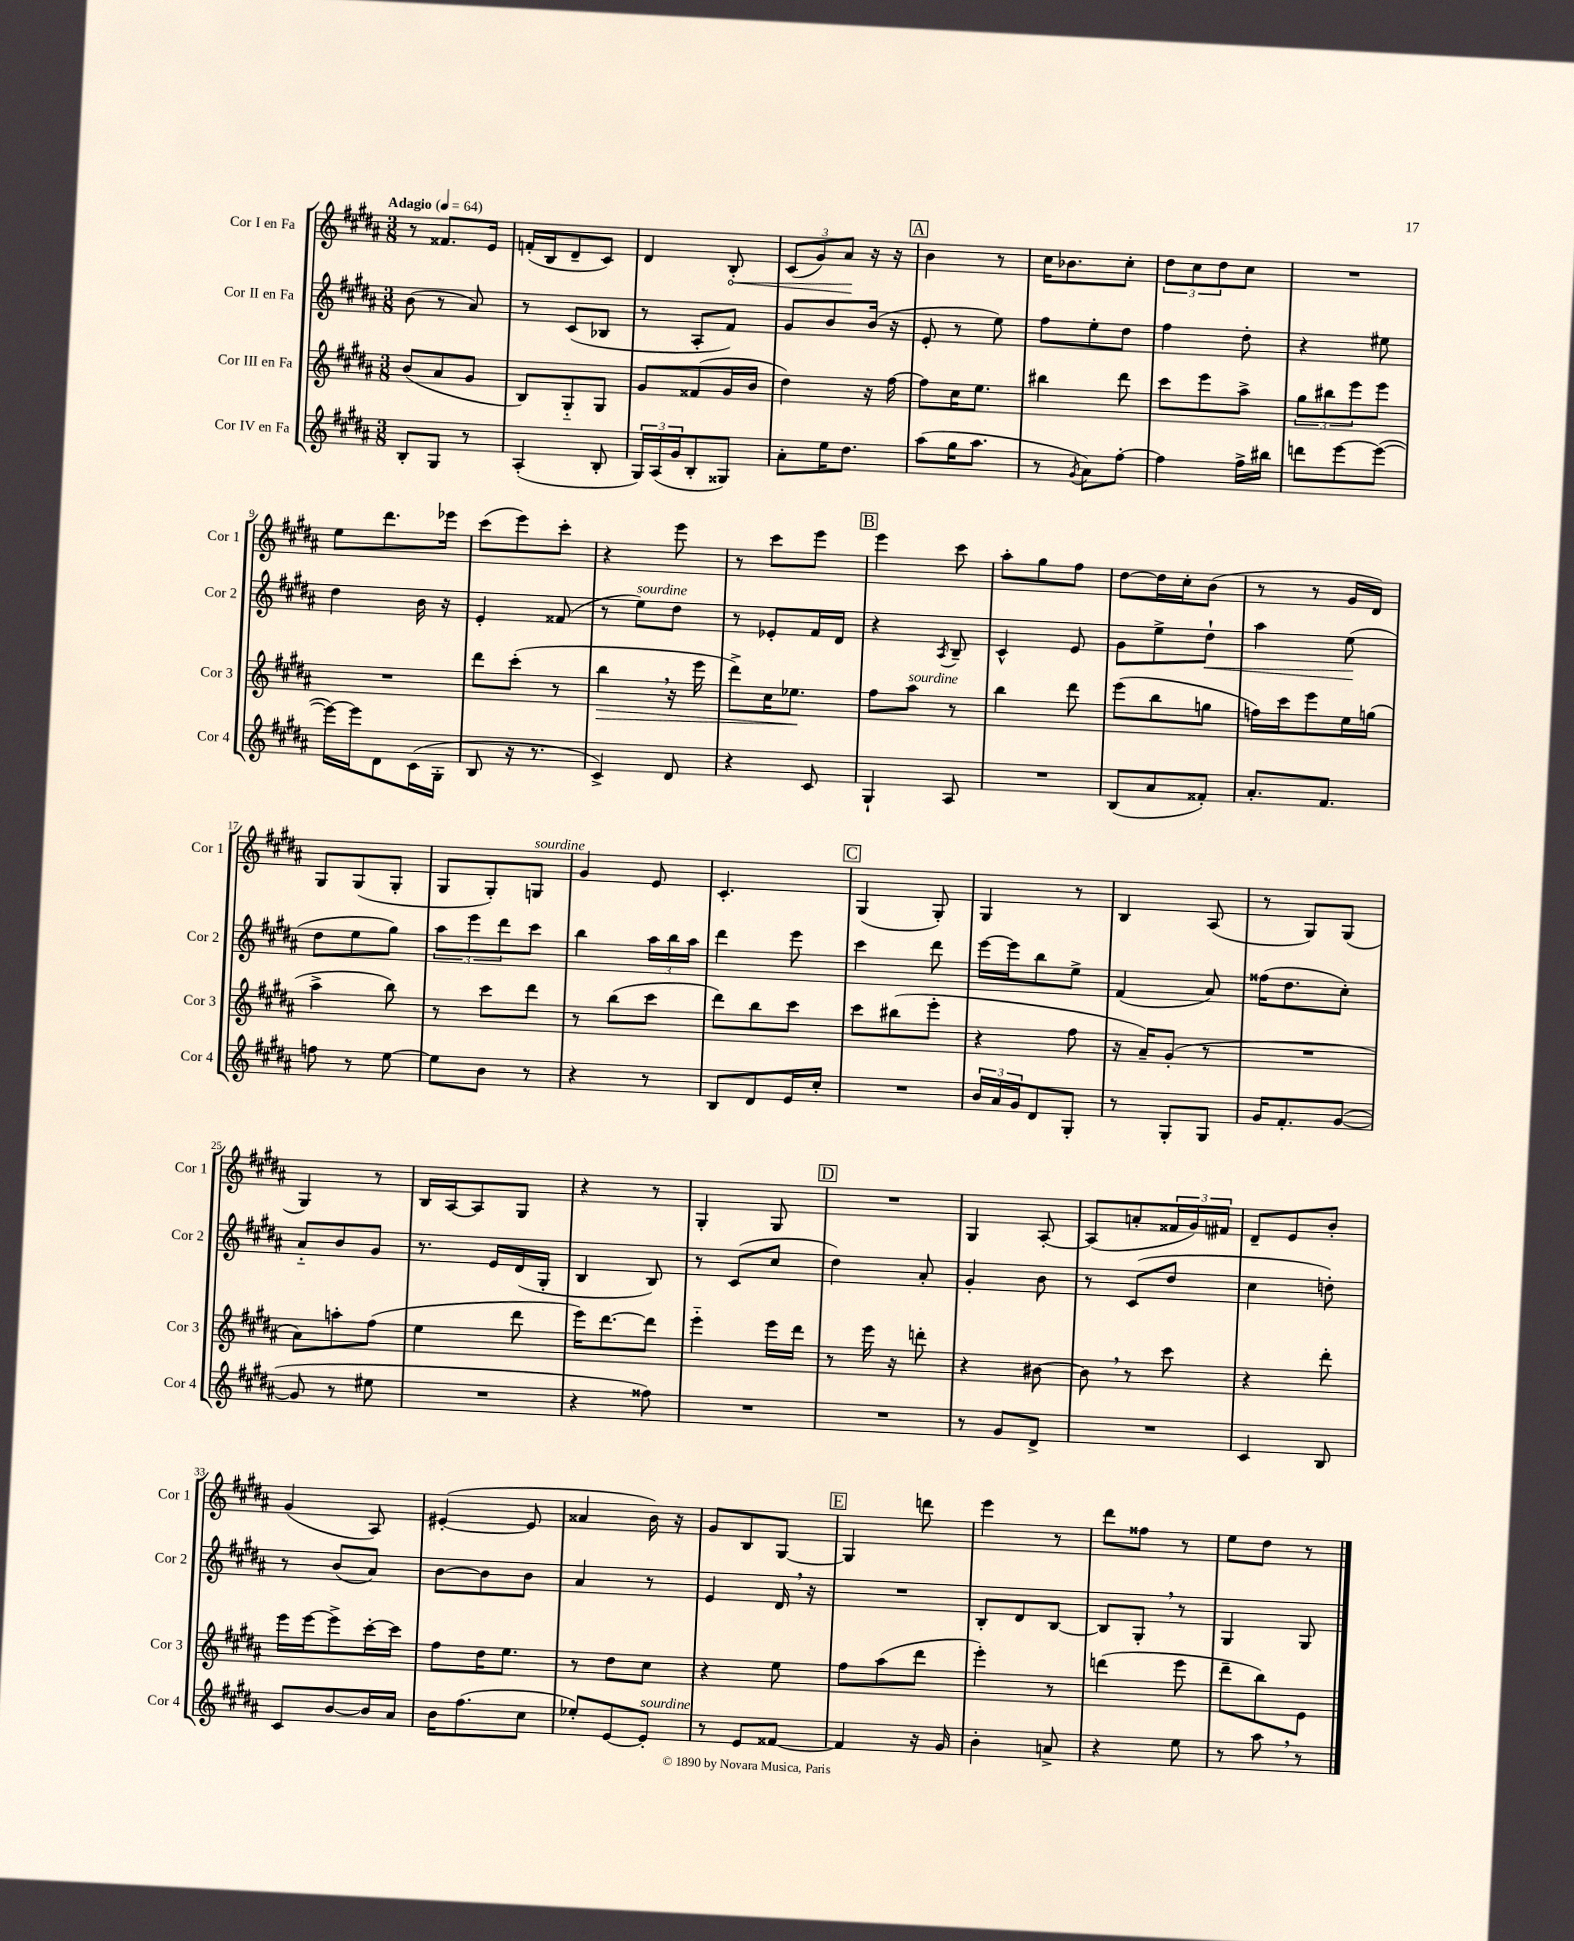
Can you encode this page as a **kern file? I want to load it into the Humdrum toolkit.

**kern	**kern	**dynam	**kern	**dynam	**kern	**dynam
*part4	*part3	*part3	*part2	*part2	*part1	*part1
*staff4	*staff3	*staff3	*staff2	*staff2	*staff1	*staff1
*I"Cor IV en Fa	*I"Cor III en Fa	*	*I"Cor II en Fa	*	*I"Cor I en Fa	*
*I'Cor 4	*I'Cor 3	*	*I'Cor 2	*	*I'Cor 1	*
*clefG2	*clefG2	*	*clefG2	*	*clefG2	*
*k[f#c#g#d#a#]	*k[f#c#g#d#a#]	*	*k[f#c#g#d#a#]	*	*k[f#c#g#d#a#]	*
*M3/8	*M3/8	*	*M3/8	*	*M3/8	*
*MM64	*MM64	*	*MM64	*	*MM64	*
=1	=1	=1	=1	=1	=1	=1
!	!	!	!	!	!LO:TX:a:B:t=Adagio	!
8B'/L	(8b/L	.	(8b\	.	8r	.
8G#/J	8a#/	.	8r	.	8.f##X/L	.
8r	8g#/J	.	8a#/)	.	.	.
.	.	.	.	.	16e/Jk	.
=2	=2	=2	=2	=2	=2	=2
(4A#'/	8B/L)	.	8r	.	(16fn'/LL	.
.	.	.	.	.	16B/J	.
.	8G#/	.	(8c#/L	.	8d#~/	.
8B'/	8G#/J	.	8B-X/J	.	8c#/J)	.
=3	=3	=3	=3	=3	=3	=3
24G#/LL)	8g#/L	.	8r	.	4d#/	.
(24A#/	.	.	.	.	.	.
24g#/J	.	.	.	.	.	.
8B'/	(8f##X/	.	8A#'/L	.	.	.
!	!	!	!	!	!	!LO:HP:b
8G##X/J)	16g#/L	.	8f#/J)	.	8B'/	<
.	16b/JJ	.	.	.	.	.
=4	=4	=4	=4	=4	=4	=4
8a#'\L	4dd#\)	.	8g#/L	.	(12c#/L	.
.	.	.	.	.	12g#/)	.
16ee\K	.	.	8b/	.	.	.
.	.	.	.	.	12a#/J	.
8.dd#\J	.	.	.	.	.	.
.	16r	.	(16b/Jk	.	16r	[
.	[16ff#\	.	16r	.	16r	.
!!LO:REH:place=s1:t=A
=5	=5	=5	=5	=5	=5	=5
(8aa#\L	8ff#\L]	.	8e'/	.	4b\	.
16gg#\K	16cc#\K	.	8r	.	.	.
8.aa#\J	8.ee\J	.	.	.	.	.
.	.	.	8ee\)	.	8r	.
=6	=6	=6	=6	=6	=6	=6
8r	4bb#X\	.	8ff#\L	.	16cc#\KL	.
.	.	.	.	.	8.b-X\	.
8qg#/	.	.	.	.	.	.
8a#\L)	.	.	8ee'\	.	.	.
[8ff#'\J	8ddd#\	.	8dd#\J	.	8cc#'\J	.
=7	=7	=7	=7	=7	=7	=7
4ff#\]	8ccc#\L	.	4ff#\	.	12dd#\L	.
.	.	.	.	.	12cc#\	.
.	8eee\	.	.	.	.	.
.	.	.	.	.	12dd#\	.
16ff#^\LL	8aa#^\J	.	8dd#'\	.	8cc#\J	.
16bb#X\JJ	.	.	.	.	.	.
=8	=8	=8	=8	=8	=8	=8
8dddn\L	12gg#\L	.	4r	.	4.r	.
.	12bb#X\	.	.	.	.	.
[8eee\	.	.	.	.	.	.
.	12eee\	.	.	.	.	.
(8eee\J_	8eee\J	.	8ee#X\	.	.	.
!!LO:LB:g=z
=9	=9	=9	=9	=9	=9	=9
16eee\LL_)	4.r	.	4dd#\	.	8ee\L	.
16eee\J]	.	.	.	.	.	.
8d#\	.	.	.	.	8.ddd#\	.
(16c#\L	.	.	16b\	.	.	.
16G#'\JJ	.	.	16r	.	16eee-X\Jk	.
=10	=10	=10	=10	=10	=10	=10
8B/	8ddd#\L	.	4e'/	.	(8ccc#\L	.
16r	(8ccc#'\J	.	.	.	8eee\)	.
8.r	.	.	.	.	.	.
.	8r	.	(8f##X/	.	8ccc#'\J	.
=11	=11	=11	=11	=11	=11	=11
!	!	!LO:HP:b	!	!	!	!
4c#^/)	4bb,\	>	8r	.	4r	.
!	!	!	!LO:TX:a:i:t=sourdine	!	!	!
.	.	.	8ee\L)	.	.	.
8d#/	16r	.	8dd#\J	.	8eee\	.
.	16eee\	.	.	.	.	.
=12	=12	=12	=12	=12	=12	=12
4r	8ddd#^\L)	.	8r	.	8r	.
.	16cc#\K	.	8e-X'/L	.	8ccc#\L	.
.	8.ee-X\J	.	.	.	.	.
8c#/	.	.	16f#/L	.	8eee\J	.
.	.	.	16d#/JJ	.	.	.
.	.	]	.	.	.	.
!!LO:REH:place=s1:t=B
=13	=13	=13	=13	=13	=13	=13
4G#`/	8ff#\L	.	4r	.	4eee\	.
!	!LO:TX:a:i:t=sourdine	!	!	!	!	!
.	8aa#\J	.	.	.	.	.
.	.	.	8qA#/	.	.	.
8A#/	8r	.	8B~/	.	8ccc#\	.
=14	=14	=14	=14	=14	=14	=14
4.r	4bb\	.	4c#^^/	.	8aa#'\L	.
.	.	.	.	.	8gg#\	.
.	8ddd#\	.	8e/	.	8ff#\J	.
=15	=15	=15	=15	=15	=15	=15
(8B/L	(8eee\L	.	8g#\L	.	[8dd#\L	.
8a#/	8bb\	.	8ee^\	.	16dd#\L]	.
.	.	.	.	.	16cc#'\J	.
!	!	!	!	!LO:HP:b	!	!
8f##X'/J)	8ggn\J	.	8dd#`\J	<	(8b\J	.
=16	=16	=16	=16	=16	=16	=16
8.a#'/L	16ffn\LL)	.	4aa#\	.	8r	.
.	16ccc#\J	.	.	.	.	.
.	8eee\	.	.	.	8r	.
8.f#/J	.	.	.	.	.	.
.	16ee\L	.	(8ee\	.	16g#/LL	.
.	(16ggn\JJ	.	.	.	16d#/JJ)	.
.	.	.	.	[	.	.
!!LO:LB:g=z
=17	=17	=17	=17	=17	=17	=17
8ffn\	4aa#^\	.	8dd#\L	.	8G#/L	.
8r	.	.	8ee\	.	(8G#/	.
[8ee\	8bb\)	.	8gg#\J)	.	8G#'/J	.
=18	=18	=18	=18	=18	=18	=18
8ee\L]	8r	.	12aa#\L	.	8G#/L	.
.	.	.	12eee\	.	.	.
8b\J	8ccc#\L	.	.	.	8G#'/)	.
.	.	.	12ddd#\	.	.	.
!	!	!	!	!	!LO:TX:a:i:t=sourdine	!
8r	8ddd#\J	.	8ccc#\J	.	8Gn/J	.
=19	=19	=19	=19	=19	=19	=19
4r	8r	.	4bb\	.	4g#/	.
.	(8bb\L	.	.	.	.	.
8r	8ccc#\J	.	24aa#\LL	.	8e/	.
.	.	.	24bb\	.	.	.
.	.	.	24aa#\JJ	.	.	.
=20	=20	=20	=20	=20	=20	=20
8B/L	8ddd#\L)	.	4ddd#\	.	4.c#'/	.
8d#/	8bb\	.	.	.	.	.
16e/L	8ccc#\J	.	8eee\	.	.	.
16cc#'/JJ	.	.	.	.	.	.
!!LO:REH:place=s1:t=C
=21	=21	=21	=21	=21	=21	=21
4.r	8ccc#\L	.	4ccc#\	.	(4G#/	.
.	(8bb#X\	.	.	.	.	.
.	8eee'\J	.	8ddd#\	.	8G#'/)	.
=22	=22	=22	=22	=22	=22	=22
24b/LL	4r	.	[16eee\LL	.	4G#/	.
24a#/	.	.	.	.	.	.
.	.	.	16eee\J]	.	.	.
24g#/J	.	.	.	.	.	.
8d#/	.	.	8bb\	.	.	.
8G#'/J	8ff#\	.	8ee^\J	.	8r	.
=23	=23	=23	=23	=23	=23	=23
8r	16r	.	(4f#/	.	4B/	.
.	16a#~/KL)	.	.	.	.	.
8G#'/L	(8g#'/J	.	.	.	.	.
8G#/J	8r	.	8a#/)	.	(8A#/	.
=24	=24	=24	=24	=24	=24	=24
16g#/KL	4.r	.	(16ff##X\KL	.	8r	.
8.f#'/	.	.	8.dd#\	.	.	.
.	.	.	.	.	8G#/L)	.
([8g#/J	.	.	8cc#'\J)	.	(8G#/J	.
!!LO:LB:g=z
=25	=25	=25	=25	=25	=25	=25
8g#/]	8a#\L)	.	8a#/L	.	4G#/)	.
8r	8aan'\	.	8b/	.	.	.
8ee#X\	(8ff#\J	.	8g#/J	.	8r	.
=26	=26	=26	=26	=26	=26	=26
4.r	4ee\	.	8.r	.	16B/LL	.
.	.	.	.	.	[16A#/J	.
.	.	.	.	.	8A#/]	.
.	.	.	16e/LL	.	.	.
.	8ddd#\	.	(16d#/	.	8G#/J	.
.	.	.	16G#'/JJ	.	.	.
=27	=27	=27	=27	=27	=27	=27
4r	16eee\KL)	.	4B/	.	4r	.
.	[8.ddd#\	.	.	.	.	.
8ff##X\)	8ddd#\J]	.	8B/)	.	8r	.
=28	=28	=28	=28	=28	=28	=28
4.r	4eee\	.	8r	.	4G#'/	.
.	.	.	(8c#/L	.	.	.
.	16eee\LL	.	8cc#/J	.	8G#/	.
.	16ddd#\JJ	.	.	.	.	.
!!LO:REH:place=s1:t=D
=29	=29	=29	=29	=29	=29	=29
4.r	8r	.	4dd#\)	.	4.r	.
.	16eee\	.	.	.	.	.
.	16r	.	.	.	.	.
.	8dddn'\	.	8a#'/	.	.	.
=30	=30	=30	=30	=30	=30	=30
8r	4r	.	4g#'/	.	4G#/	.
8g#/L	.	.	.	.	.	.
8d#^/J	[8b#X\	.	8b\	.	[8A#'/	.
=31	=31	=31	=31	=31	=31	=31
4.r	8b#,\]	.	8r	.	(8A#/L]	.
.	8r	.	(8c#/L	.	8an'/	.
.	8ccc#\	.	8dd#/J	.	24f##X/L	.
.	.	.	.	.	24g#/)	.
.	.	.	.	.	24f#X/JJ	.
=32	=32	=32	=32	=32	=32	=32
4c#/	4r	.	4cc#\	.	8d#~/L	.
.	.	.	.	.	8e/	.
8B/	8ddd#'\	.	8ddn'\)	.	8b'/J	.
!!LO:LB:g=z
=33	=33	=33	=33	=33	=33	=33
8c#/L	16eee\LL	.	8r	.	(4g#/	.
.	[16eee\J	.	.	.	.	.
[8b/	8eee^\]	.	(8b/L	.	.	.
16b/L]	[16ccc#'\L	.	8a#/J)	.	8A#/)	.
16a#/JJ	16ccc#\JJ]	.	.	.	.	.
=34	=34	=34	=34	=34	=34	=34
16b\KL	8ff#\L	.	[8b\L	.	([4e#X'/	.
(8.ff#\	.	.	.	.	.	.
.	16dd#\K	.	8b\]	.	.	.
.	8.ee\J	.	.	.	.	.
8cc#\J	.	.	8b\J	.	8e#/]	.
=35	=35	=35	=35	=35	=35	=35
8ee-X'/L)	8r	.	4a#/	.	4a##X/	.
[8e/	8dd#\L	.	.	.	.	.
!LO:TX:a:i:t=sourdine	!	!	!	!	!	!
8e'/J]	8cc#\J	.	8r	.	16b\)	.
.	.	.	.	.	16r	.
=36	=36	=36	=36	=36	=36	=36
8r	4r	.	4e/	.	8g#/L	.
8e/L	.	.	.	.	8B/	.
[8f##X/J	8ee\	.	16d#,/	.	[8G#/J	.
.	.	.	16r	.	.	.
!!LO:REH:place=s1:t=E
=37	=37	=37	=37	=37	=37	=37
4f##/]	8ff#\L	.	4.r	.	4G#/]	.
.	(8aa#\	.	.	.	.	.
16r	8ddd#\J	.	.	.	8dddn\	.
16g#/	.	.	.	.	.	.
=38	=38	=38	=38	=38	=38	=38
4b'\	4eee'\)	.	8B'/L	.	4eee\	.
.	.	.	8d#/	.	.	.
8an^/	8r	.	[8B/J	.	8r	.
=39	=39	=39	=39	=39	=39	=39
4r	(4dddn\	.	8B/L]	.	8ddd#\L	.
.	.	.	8G#',/J	.	8ff##X\J	.
8ee\	8eee\	.	8r	.	8r	.
=40	=40	=40	=40	=40	=40	=40
8r	8ddd#~\L	.	4G#/	.	8ee\L	.
8aa#,\	8bb\)	.	.	.	8dd#\J	.
8r	8e\J	.	8G#/	.	8r	.
==	==	==	==	==	==	==
*-	*-	*-	*-	*-	*-	*-
